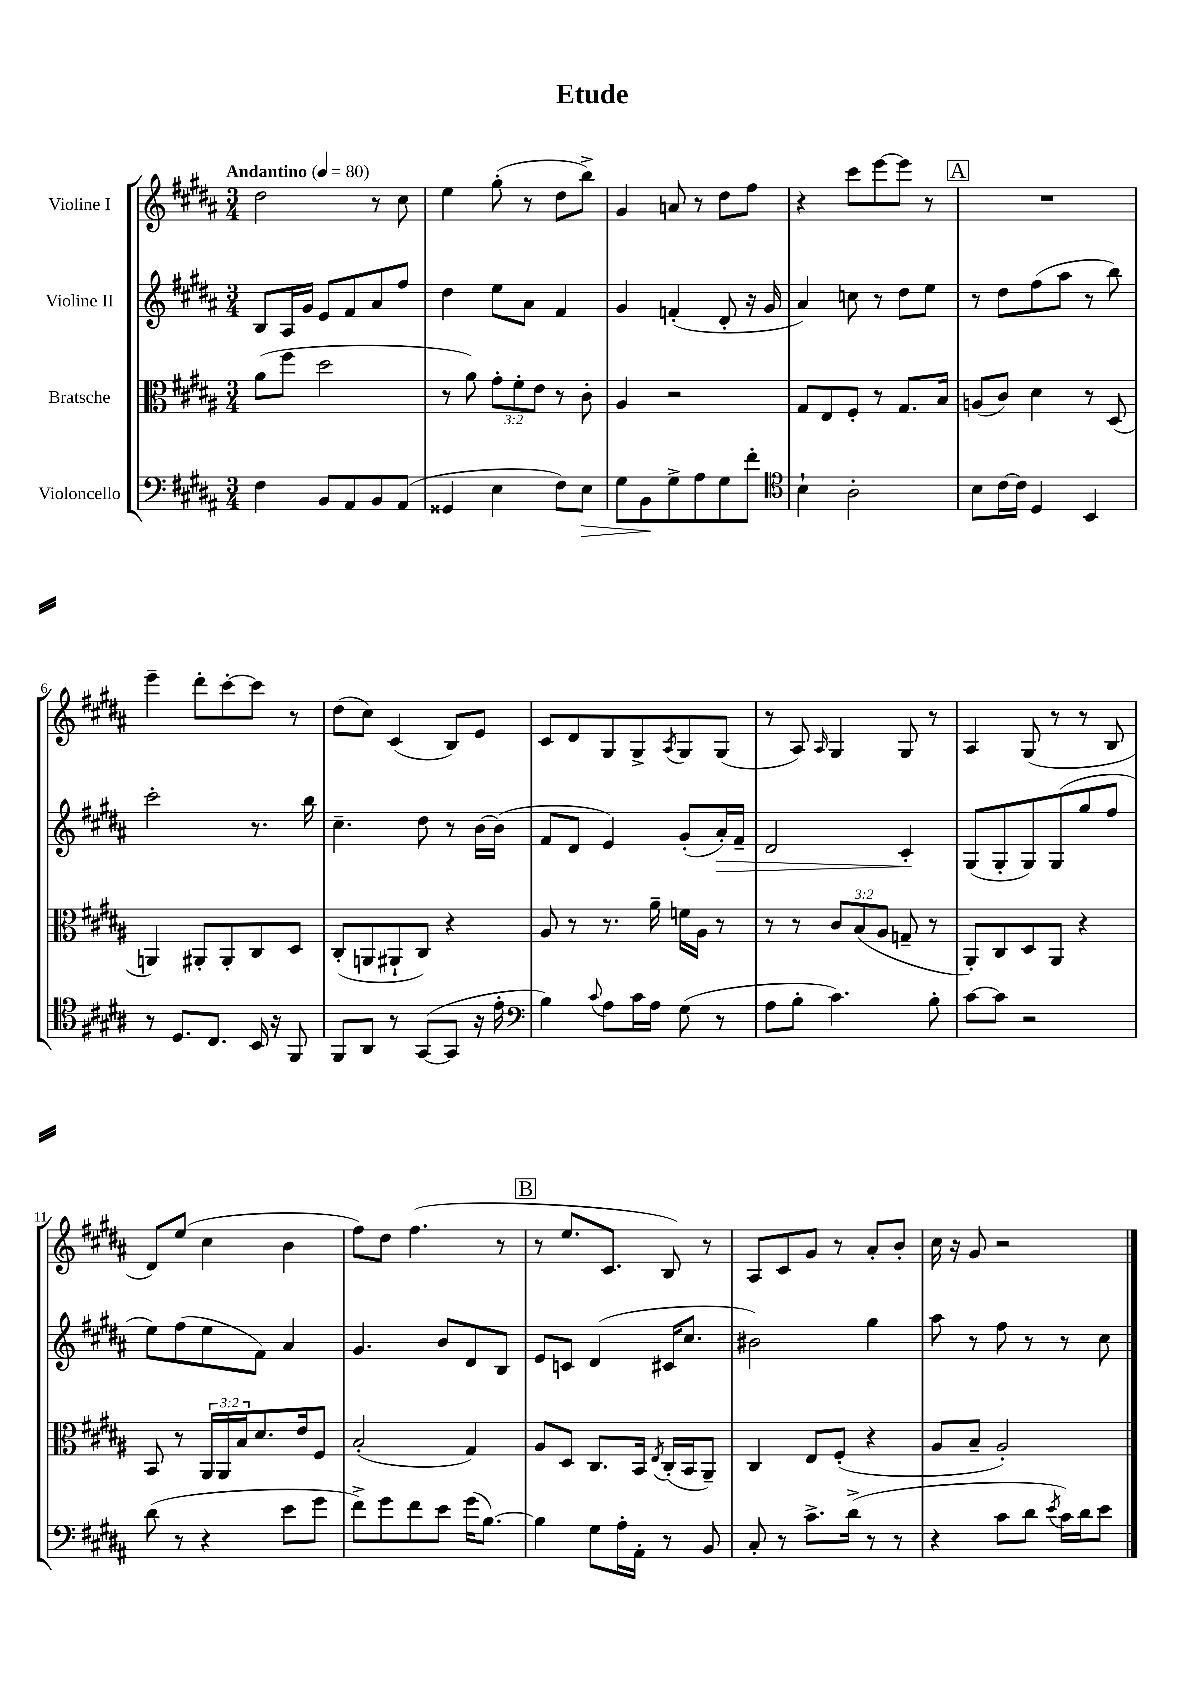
\header { title = "Etude" }
<<
\new StaffGroup <<
\new Staff = "s0" \with { instrumentName = "Violine I" } {
    \clef treble \key b \major \numericTimeSignature \time 3/4 \tempo "Andantino" 4 = 80
    dis''2 r8 cis''8 |
    e''4 gis''8-.( r8 dis''8 b''8->) |
    gis'4 a'8 r8 dis''8 fis''8 |
    r4 cis'''8 e'''8~ e'''8 r8 |
    \mark \markup { \box "A" } R2. |
    e'''4-- dis'''8-. cis'''8~-. cis'''8 r8 |
    dis''8( cis''8) cis'4( b8) e'8 |
    cis'8 dis'8 gis8 gis8-> \acciaccatura { ais8 } gis8 gis8( |
    r8 ais8) \grace { ais16 } gis4 gis8 r8 |
    ais4 gis8( r8 r8 b8 |
    dis'8) e''8( cis''4 b'4 |
    fis''8) dis''8 fis''4.( r8 |
    \mark \markup { \box "B" } r8 e''8. cis'8. b8) r8 |
    ais8 cis'8 gis'8 r8 ais'8-. b'8-. |
    cis''16 r16 gis'8 r2 \bar "|." |
}
\new Staff = "s1" \with { instrumentName = "Violine II" } {
    \clef treble \key b \major \numericTimeSignature \time 3/4
    b8 ais16 gis'16 e'8 fis'8 ais'8 fis''8 |
    dis''4 e''8 ais'8 fis'4 |
    gis'4 f'4-.( dis'8-. r16 gis'16 |
    ais'4) c''8 r8 dis''8 e''8 |
    \mark \markup { \box "A" } r8 dis''8 fis''8( ais''8 r8 b''8) |
    cis'''2-. r8. b''16 |
    cis''4.-- dis''8 r8 b'16~ b'16( |
    fis'8 dis'8 e'4) gis'8-.( ais'16-.\>) fis'16-- |
    dis'2 cis'4-.\! |
    gis8( gis8-. gis8) gis8( gis''8 fis''8 |
    e''8) fis''8( e''8 fis'8) ais'4 |
    gis'4. b'8 dis'8 b8 |
    \mark \markup { \box "B" } e'8 c'8 dis'4( cis'16 cis''8. |
    bis'2) gis''4 |
    ais''8 r8 fis''8 r8 r8 cis''8 \bar "|." |
}
\new Staff = "s2" \with { instrumentName = "Bratsche" } {
    \clef alto \key b \major \numericTimeSignature \time 3/4 \override Staff.TupletNumber.text = #tuplet-number::calc-fraction-text
    ais'8( fis''8 dis''2 |
    r8 ais'8) \tuplet 3/2 { gis'8-. fis'8-. e'8 } r8 cis'8-. |
    ais4 r2 |
    gis8 e8 fis8-. r8 gis8. b16 |
    \mark \markup { \box "A" } a8( cis'8) dis'4 r8 dis8( |
    a,4) ais,8-. ais,8-. cis8 dis8 |
    cis8-.( a,8 ais,8-! cis8) r4 |
    ais8 r8 r8. ais'16-- f'16 ais16 r8 |
    r8 r8 \tuplet 3/2 { cis'8 b8( ais8 } g8-- r8 |
    ais,8-.) cis8 dis8 ais,8 r4 |
    b,8 r8 \tuplet 3/2 { ais,16 ais,16 b16 } dis'8. e'16 fis8 |
    b2-.( gis4) |
    \mark \markup { \box "B" } ais8 dis8 cis8. b,16 \acciaccatura { e8 } cis16-.( b,16 ais,8--) |
    cis4 e8 fis8-.( r4 |
    ais8 b8-- ais2-.) \bar "|." |
}
\new Staff = "s3" \with { instrumentName = "Violoncello" } {
    \clef bass \key b \major \numericTimeSignature \time 3/4
    fis4 b,8 ais,8 b,8 ais,8( |
    gisis,4 e4 fis8) e8\> |
    gis8 b,8\! gis8-> ais8 gis8 fis'8-. |
    \clef tenor b4-! ais2-. |
    \mark \markup { \box "A" } b8 cis'16~ cis'16 dis4 b,4 |
    r8 dis8. cis8. b,16 r16 fis,8 |
    fis,8 ais,8 r8 gis,8~( gis,8 r16 e'16-. |
    \clef bass b4) \appoggiatura { cis'8 } ais8 cis'16 ais16 gis8( r8 |
    ais8 b8-. cis'4.) b8-. |
    cis'8~ cis'8 r2 |
    dis'8( r8 r4 e'8 gis'8 |
    fis'8->) gis'8 fis'8 e'8 gis'16( b8.~) |
    \mark \markup { \box "B" } b4 gis8 ais16-. ais,16-. r8 b,8 |
    cis8-. r8 cis'8.-> dis'16->( r8 r8 |
    r4 cis'8 dis'8 \acciaccatura { e'8 } cis'16) dis'16 e'8 \bar "|." |
}
>>
>>
